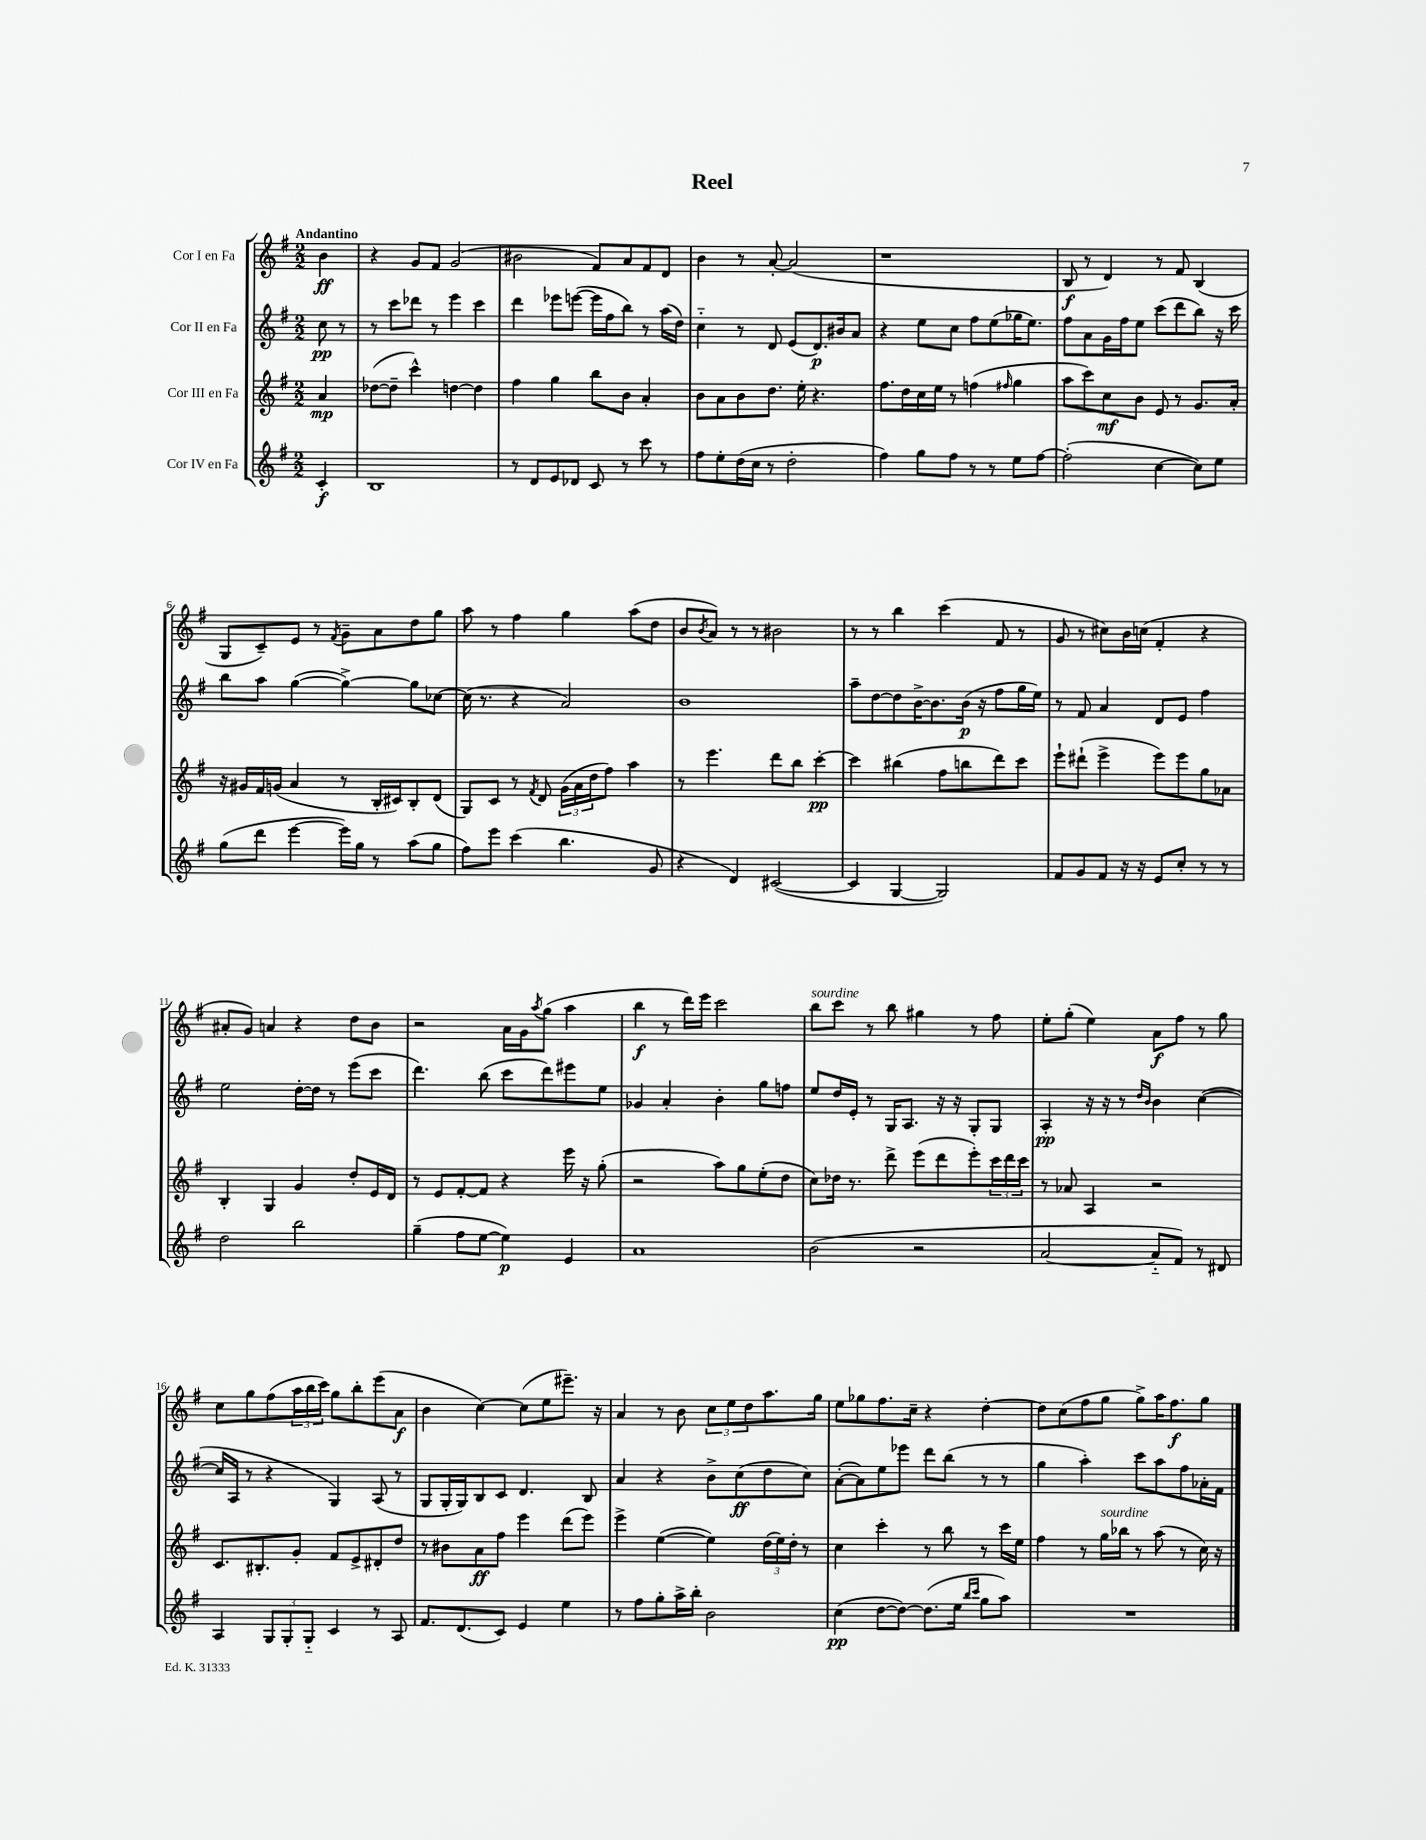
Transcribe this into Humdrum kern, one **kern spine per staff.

**kern	**kern	**kern	**kern
*staff4	*staff3	*staff2	*staff1
*clefG2	*clefG2	*clefG2	*clefG2
*k[f#]	*k[f#]	*k[f#]	*k[f#]
*M2/2	*M2/2	*M2/2	*M2/2
4c'	4a	8cc	4b
.	.	8r	.
=	=	=	=
1B	([8dd-	8r	4r
.	8dd-~]	8ccc	.
.	4ccc^^)	8ddd-	8g
.	.	8r	8f#
.	[4dd	4eee	(2g
.	4dd]	4ccc	.
=	=	=	=
8r	4ff#	4ddd	2b#
8d	.	.	.
8e	4gg	8eee-	.
8d-	.	([8eee	.
8c	8bb	16eee]	8f#)
.	.	16ff#	.
8r	8b	8bb)	8a
8ccc	4a'	8r	8f#
8r	.	(16aa	8d
.	.	16dd)	.
=	=	=	=
8ff#	8b	4cc'~	4b
8ee'	8a	.	.
(16dd	8b	8r	8r
16cc	.	.	.
8r	8.dd	8d	[8a'
2dd'	.	(8e	(2a]
.	16ee'	.	.
.	4.r	8.d)	.
.	.	16b#	.
.	.	8a	.
=	=	=	=
4ff#)	8.ff#	4r	1r
.	16dd	.	.
8gg	16cc	8ee	.
.	16ee	.	.
8ff#	8r	8cc	.
8r	(4ff	8ff#	.
8r	.	(8ee	.
.	16qqff#	.	.
8ee	4gg	16gg-	.
.	.	8.ee)	.
[8ff#	.	.	.
=	=	=	=
(2ff#']	8aa	8ff#	8B
.	8ccc)	8a	8r
.	8cc	16g	4d)
.	.	16ff#	.
.	8b	8ee	.
[4cc	8e	(8ccc	8r
.	8r	8ddd	8f#
8cc])	8.g	8bb)	(4B
8ee	.	16r	.
.	16a'	16ccc	.
=	=	=	=
(8gg	16r	8bb	8G
.	16g#	.	.
8ddd	16f#	8aa	8c~)
.	(16g	.	.
[4eee	4a	([4gg	8e
.	.	.	8r
.	.	.	8qf#
16eee])	8r	4gg^_)	8g~
16gg	.	.	.
8r	16B'	.	8a
.	16c#)	.	.
(8aa	8B'	8gg]	8dd
8gg	(8d	[8cc-	8gg
=	=	=	=
8ff#)	8G)	(16cc-]	8aa
.	.	8.r	.
8eee	8c	.	8r
(4ccc	8r	4r	4ff#
.	8qf#	.	.
.	8d	.	.
4.bb	(24g	2a)	4gg
.	24a	.	.
.	24dd	.	.
.	8ff#)	.	.
.	4aa	.	(8aa
8g	.	.	8dd
=	=	=	=
4r	8r	1b	8b
.	.	.	8qb
.	4.eee	.	8a)
4d)	.	.	8r
.	.	.	8r
([2c#	8ddd	.	2b#
.	8bb	.	.
.	[4ccc'	.	.
=	=	=	=
4c#]	4ccc]	8aa~	8r
.	.	[8dd	8r
[4G	(4bb#	8dd]	4bb
.	.	[16b^	.
.	.	8.b]	.
2G])	8ff#	.	(4ccc
.	8bb	(16b	.
.	.	16r	.
.	8ddd)	8ff#	8f#
.	8ccc	16gg	8r
.	.	16ee)	.
=	=	=	=
8f#	8eee`	8r	8g
8g	(8ddd#`	8f#	8r
8f#	4eee^	4a	8cc#)
16r	.	.	16b
16r	.	.	(16cc
8e	8eee)	8d	4f#'
8cc'	8eee	8e	.
8r	8gg	4ff#	4r
8r	8a-	.	.
=	=	=	=
2dd	4B'	2ee	8a#'
.	.	.	8g)
.	4G	.	4a
2bb	4g	[16dd'	4r
.	.	16dd]	.
.	.	8r	.
.	8dd'	(8eee	8dd
.	16e	8ccc	8b
.	16d	.	.
=	=	=	=
(4gg~	8r	4.ddd)	2r
.	8e	.	.
8ff#	[8f#'	.	.
[8ee	8f#]	(8bb	.
4ee])	4r	8ccc	16a
.	.	.	16g
.	.	.	8qaa
.	.	8ddd)	(8gg
4e	16eee	8eee#	4aa
.	16r	.	.
.	(8gg'	8ee	.
=	=	=	=
1a	2r	4g-	4bb
.	.	4a'	8r
.	.	.	16ddd)
.	.	.	16eee
.	8aa)	4b'	2ccc
.	8gg	.	.
.	(8ee'	8gg	.
.	8dd	8ff	.
=	=	=	=
(2b	8cc)	8ee	8bb
.	16dd-	16dd	8ccc
.	8.r	16e'	.
.	.	8r	8r
.	8ddd^	16G	8bb
.	.	8.A	.
2r	(8eee	.	4gg#
.	8ddd	16r	.
.	.	16r	.
.	8eee')	8G'	8r
.	24ccc	8G	8ff#
.	24ddd	.	.
.	24ccc	.	.
=	=	=	=
[2a	8r	4A'	8ee'
.	8a-	.	(8gg'
.	4A	16r	4ee)
.	.	16r	.
.	.	8r	.
.	.	16qqdd	.
.	.	16qqb	.
8a'~]	2r	4b	8a
8f#)	.	.	8ff#
8r	.	([4cc	8r
8d#	.	.	8gg
=	=	=	=
4A	8.c	16cc]	8cc
.	.	16A	.
.	.	8r	8gg
.	8.B#'	.	.
12G	.	4r	(8ff#
12G'	.	.	.
.	8g'	.	24aa
12G'~	.	.	24bb
.	.	.	24ccc)
4c	8f#	4G)	8gg
.	8e^	.	8bb'
8r	8d#'	(8A	(8eee
8A	8dd	8r	8a
=	=	=	=
8.f#	8r	8G	4b
.	8b#	16G'	.
(8.d	.	16G)	.
.	8a	8B	[4cc)
8c)	8ff#	8c	.
4e	4eee	4.d	(8cc]
.	.	.	8ee
4ee	(8ddd	.	8.eee#~)
.	8eee)	8B	.
.	.	.	16r
=	=	=	=
8r	4eee^	4a	4a
8ff#	.	.	.
8gg'	([4ee	4r	8r
16aa^	.	.	8b
16bb'	.	.	.
2b	4ee])	8b^	12cc
.	.	.	12ee
.	.	(8cc	.
.	.	.	12dd
.	(24dd	8dd	8.aa
.	24ee)	.	.
.	24dd'	.	.
.	8r	8cc)	.
.	.	.	16gg
=	=	=	=
(4cc	4cc	([8a'	8ee
.	.	8a])	8gg-
[8dd	4ccc'	8ee	8.ff#
8dd_)	.	8eee-	.
.	.	.	16cc~
(8.dd]	8r	8ddd	4r
.	8bb	(8bb	.
16ee	.	.	.
16qqbb	.	.	.
16qqccc	.	.	.
8gg	8r	8r	[4dd'
8aa)	16ccc	8r	.
.	16ee	.	.
=	=	=	=
1r	4ff#	4gg	8dd]
.	.	.	(8cc
.	8r	4aa')	8ff#
.	16gg	.	8gg
.	16bb-	.	.
.	8r	8ccc	8gg^)
.	(8aa	8aa	16aa
.	.	.	8.ff#
.	8r	8ff#	.
.	16cc)	16a-'	8gg
.	16r	16f#	.
==	==	==	==
*-	*-	*-	*-
